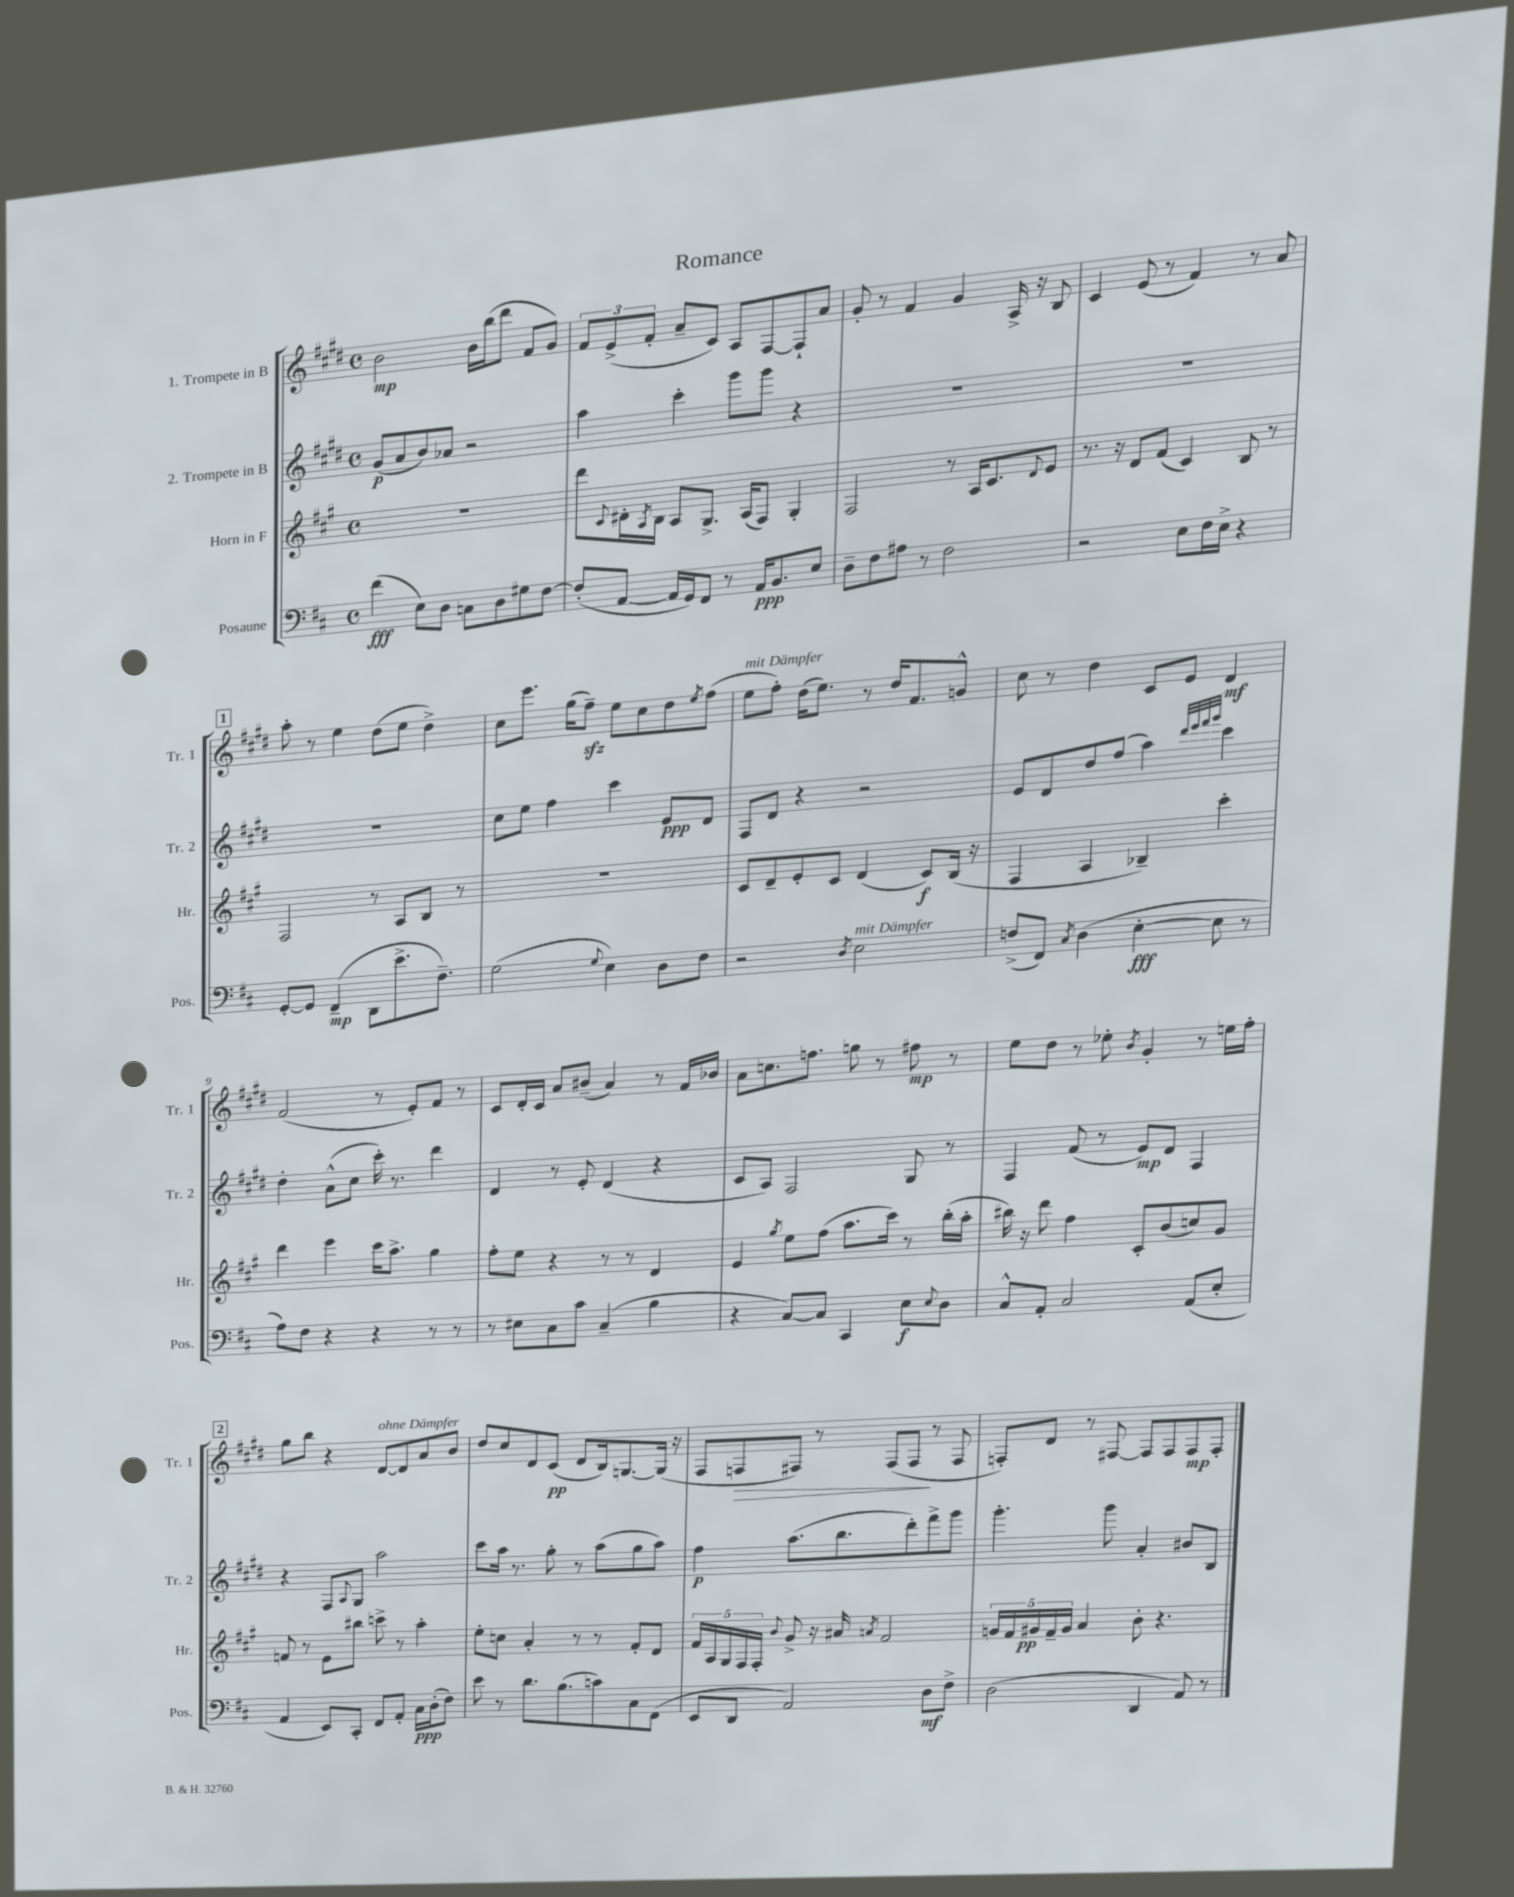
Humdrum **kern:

**kern	**kern	**kern	**kern
*staff4	*staff3	*staff2	*staff1
*clefF4	*clefG2	*clefG2	*clefG2
*k[f#c#]	*k[f#c#g#]	*k[f#c#g#d#]	*k[f#c#g#d#]
*M4/4	*M4/4	*M4/4	*M4/4
*met(c)	*met(c)	*met(c)	*met(c)
(4f#	1r	(8g#	2b
.	.	8a	.
8E)	.	8b)	.
8D	.	8a-	.
8C	.	2r	16b
.	.	.	(16bb
8D	.	.	8ddd#
8G#	.	.	8f#
[8F#	.	.	8g#)
=	=	=	=
(8F#']	8ddd	4aa	12f#
.	.	.	(12e^
.	8qqc#	.	.
[8AA	16d#'	.	.
.	.	.	12f#'
.	8qA	.	.
.	16B	.	.
16AA]	8A	4ccc#'	8a~
16GG)	.	.	.
8FF#	8.G#^	.	8c#)
8r	.	8ggg#	8A
.	(16A	.	.
16AA	8F#)	8ggg#	[8F#
8.BB	.	.	.
.	4G#'	4r	8F#`]
8E	.	.	8a
=	=	=	=
8D~	2F#	1r	8g#'
8F#	.	.	8r
8A#	.	.	4f#
8r	.	.	.
2F#	8r	.	4g#
.	16A	.	.
.	8.c#	.	.
.	.	.	16A^
.	.	.	16r
.	8qqd	.	.
.	8e	.	8B
=	=	=	=
2r	8.r	1r	4c#
.	16r	.	.
.	8d	.	(8e
.	(8f#	.	8r
8E	4c#)	.	4f#)
16F#	.	.	.
16E^	.	.	.
4r	8B	.	8r
.	8r	.	8a
=	=	=	=
[8GG'	2F#	1r	8aa'
8GG]	.	.	8r
(4FF#~	.	.	4ee
8DD	8r	.	(8dd#
8.e^	8A	.	8ee
.	8B	.	4dd#^)
8.F#~)	.	.	.
.	8r	.	.
=	=	=	=
(2G	1r	8cc#	8cc#
.	.	8ee	8.eee
.	.	4ff#	.
.	.	.	(16gg#
.	.	.	8ff#~)
8qqG	.	.	.
4E)	.	4ccc#	8ee
.	.	.	8cc#
8D	.	8e	8dd#
.	.	.	8qee
8F#	.	8d#	(8ff#
=	=	=	=
2r	8c#	8F#	8ee
.	8d~	8d#	8ff#')
.	8e'	4r	(16dd#
.	.	.	8.ee)
.	8c#	.	.
8qD	.	.	.
2E	(4d	2r	8r
.	.	.	16dd#
.	.	.	8.f#
.	8c#)	.	.
.	(16B	.	8g^^
.	16r	.	.
=	=	=	=
(8F^	4F#	8e	8cc#
8FF#)	.	8d#	8r
8qC#	.	.	.
(4D	4A	8dd#	4dd#
.	.	(8ff#	.
[4E'	4B-~)	4aa)	8c#
.	.	.	8e
.	.	32qqddd#	.
.	.	32qqeee	.
.	.	32qqfff#	.
.	.	32qqggg#	.
8E]	4ccc#'	4ccc#	4d#
8r	.	.	.
=	=	=	=
8A)	4ddd	4dd#'	(2f#
8F#	.	.	.
4r	4eee	(8a^^	.
.	.	8cc#	.
4r	16ccc#	16ccc#')	8r
.	8.aa^	8.r	.
.	.	.	8e')
8r	4gg#	4ddd#	8f#
8r	.	.	8r
=	=	=	=
8r	8ff#'	4d#	8c#
8E#	8ee	.	16d#'
.	.	.	16c#
8C#	4r	8r	8a
8c#	.	8e'	(8b#~
(4C#~	8r	(4d#	4a)
.	8r	.	.
4B	4d	4r	8r
.	.	.	16f#
.	.	.	16b-
=	=	=	=
4r	4e	8c#	8a
.	.	8A)	8.cc
.	8qgg#	.	.
[8C#)	8ee	2F#	.
.	.	.	8.ff
8C#]	(8ff#	.	.
4CC#	8.aa	.	8gg
.	.	.	8r
.	16ccc#)	.	.
8E	8r	8G#	8ff#
8qqE	.	.	.
8D	(16bb'	8r	8r
.	16aa'	.	.
=	=	=	=
8C#^^	16bb#)	4F#	8ee
.	16r	.	.
8AA'	8ddd	.	8dd#
2C#	4ff#	(8f#	8r
.	.	8r	8ee-'
.	.	.	8qb
.	8c#'	8e)	4g#'
.	(8b	8d#	.
(8AA	8cc)	4F#	8r
8E'	8g#	.	16ee
.	.	.	16ff#'
=	=	=	=
4AA	8f	4r	8gg#
.	8r	.	8bb
8EE)	8e	8F#	4r
.	.	8qqA	.
8CC#'	8bb#	8G#	.
8FF#	8ccc^	2aa	[8d#
8AA'	8r	.	8d#]
16C#	4aa'	.	8a
(16D'	.	.	.
8F#)	.	.	8b
=	=	=	=
8e	8ee'	8ccc#	8dd#
8r	8cc	16aa	8cc#
.	.	8.r	.
8.d	4a'	.	8d#
.	.	8gg#'	(8c#
(8.B	.	.	.
.	8r	8r	8d#
8c)	8r	(8aa	16B)
.	.	.	[8.G
8C#	8f#'	8gg#	.
(8FF#	8d	8aa)	(16G]
.	.	.	16r
=	=	=	=
8EE	20f#	4ff#	8F#
.	20A	.	.
.	20G#	.	.
8DD	.	.	8F
.	20F#	.	.
.	20F#'	.	.
.	8qqb	.	.
2AA)	8g#^	(8.aa	8F#)
.	16r	.	8r
.	16a#	8.bb	.
.	8qa	.	.
.	2f#	.	(8F#
.	.	8ddd#')	8F#
8D	.	8fff#^	8r
8F#^	.	8ggg#	8F#
=	=	=	=
(2D	20g	4.ggg#'	8F')
.	20f#	.	.
.	20g#	.	.
.	.	.	8d#
.	20f#~	.	.
.	20g#	.	.
.	4a	.	8r
.	.	8ggg#	[8F#
4DD	8b'	4a'	8F#]
.	4.r	.	8F#
8AA)	.	8b#	8F#
8r	.	8B	8F#'
==	==	==	==
*-	*-	*-	*-
